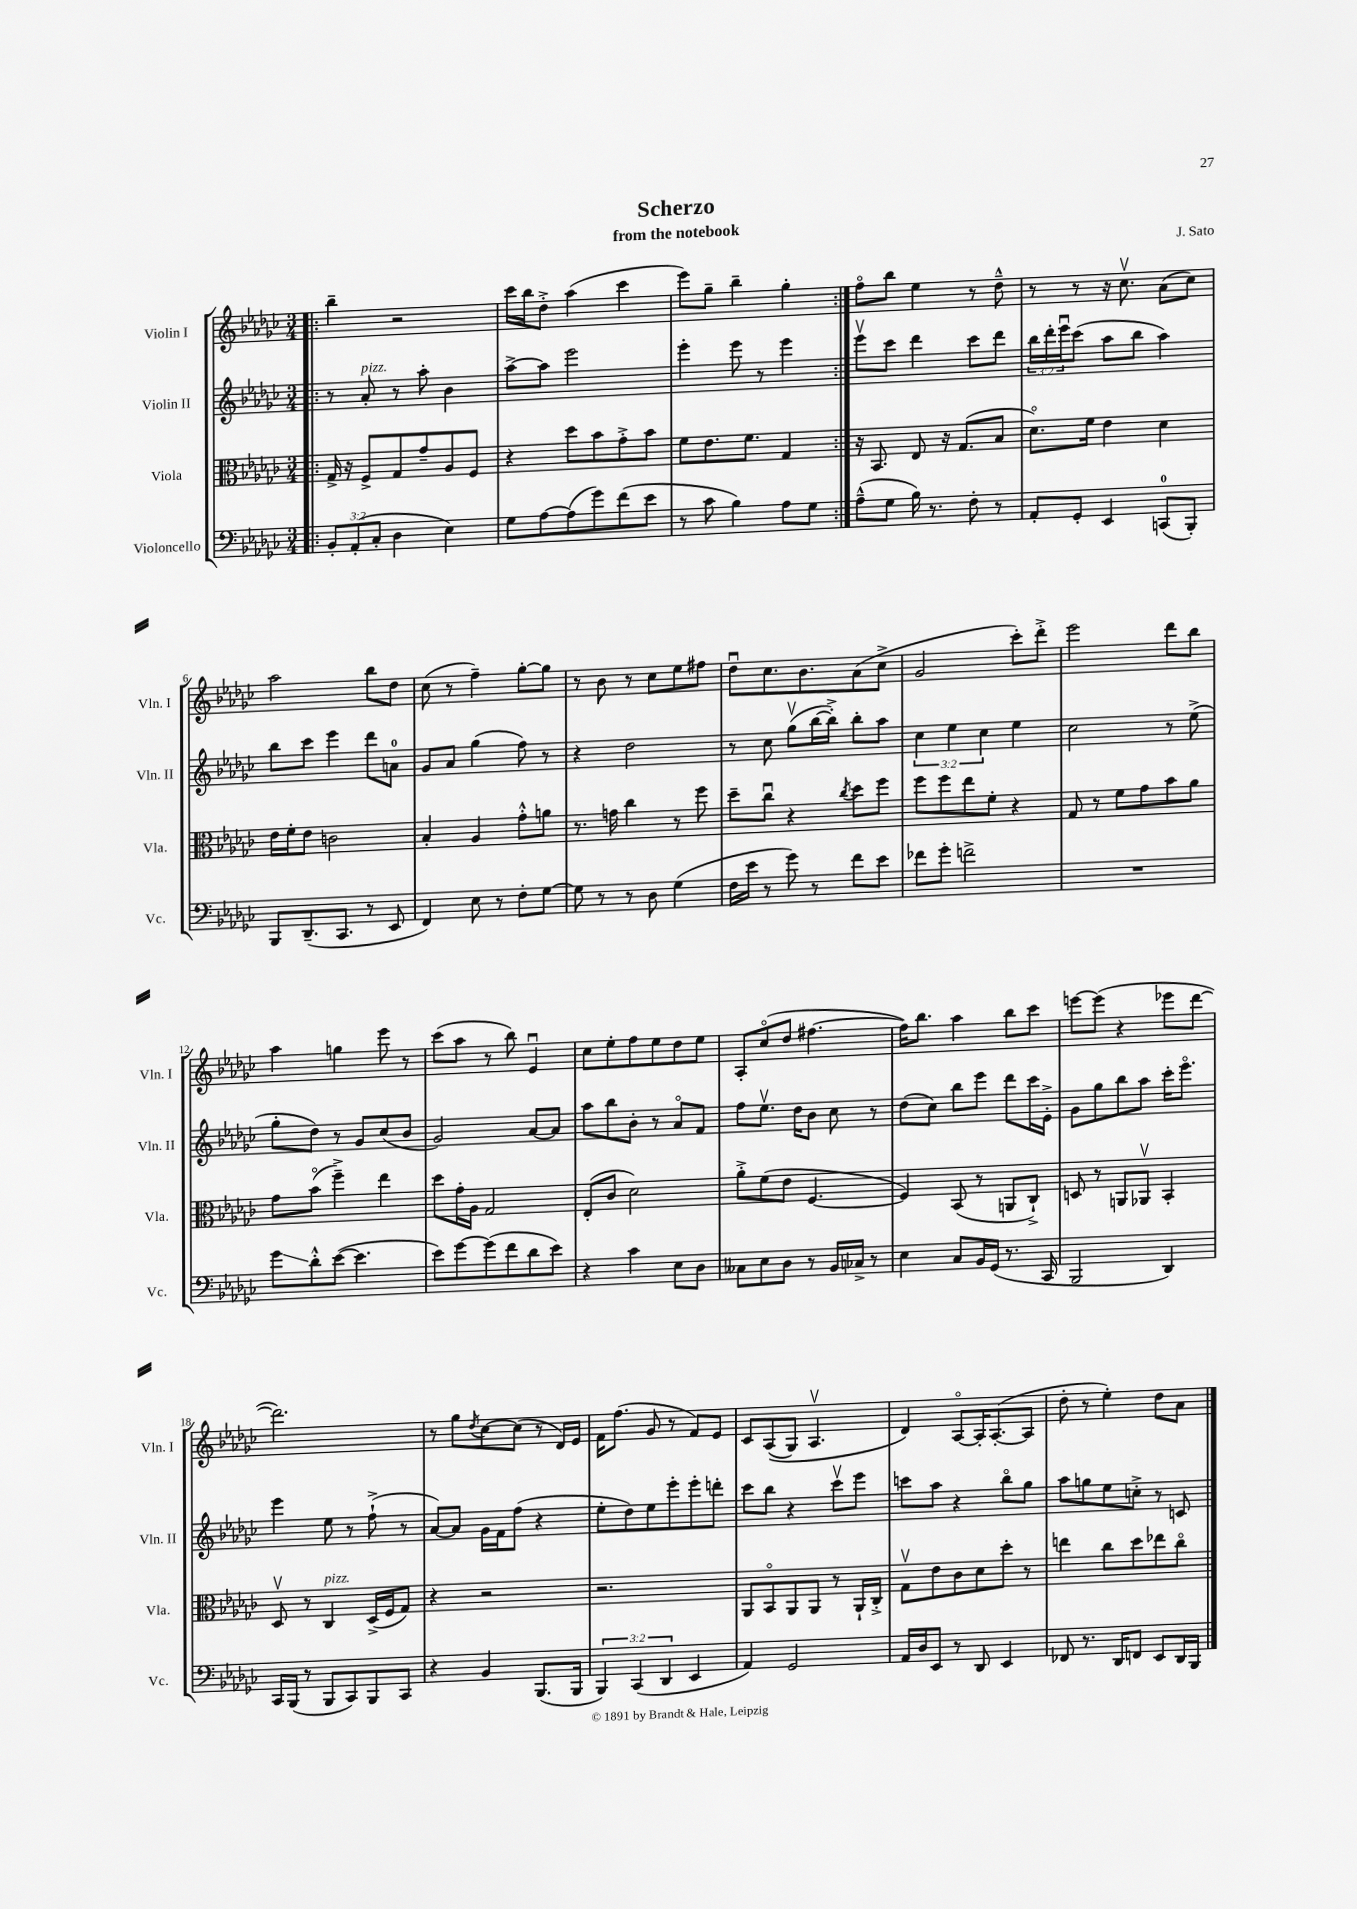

**kern	**kern	**kern	**kern
*staff4	*staff3	*staff2	*staff1
*clefF4	*clefC3	*clefG2	*clefG2
*k[b-e-a-d-g-c-]	*k[b-e-a-d-g-c-]	*k[b-e-a-d-g-c-]	*k[b-e-a-d-g-c-]
*M3/4	*M3/4	*M3/4	*M3/4
=!|:	=!|:	=!|:	=!|:
12BB-'	16G-^	8r	4bb-~
.	16r	.	.
(12AA-'	.	.	.
.	8F^	8a-'	.
12C-'	.	.	.
4D-	8G-	8r	2r
.	8g-~	8aa-'	.
4E-)	8A-	4b-	.
.	8F	.	.
=	=	=	=
8G-	4r	[8aa-^	16ccc-
.	.	.	16bb-
[8A-	.	8aa-]	8dd-'^
(8A-]	8dd-	2eee-	(4aa-
8g-)	8b-	.	.
(8f	8g-'^	.	4ccc-
8e-	8b-	.	.
=	=	=	=
8r	8f	4eee-'	8eee-)
8c-	8.e-	.	8gg-~
4B-)	.	8eee-	4bb-~
.	8.f	.	.
.	.	8r	.
8A-	4G-	4eee-	4gg-'
8G-	.	.	.
=:|!	=:|!	=:|!	=:|!
(8A-~^^	16r	8eee-v	8ffo
.	8.BB-	.	.
8G-	.	8ccc-	8bb-
16B-)	8E-	4ddd-	4ee-
8.r	.	.	.
.	16r	.	.
.	(8.G-	.	.
8F'	.	8ccc-	8r
8r	8B-	8ddd-	8dd-~^^
=	=	=	=
8AA-'	8.d-o)	24bb-	8r
.	.	24ddd-'	.
.	.	24eee-u	.
8GG-'	.	(8ccc-	8r
.	16f	.	.
4EE-	4e-	8aa-	16r
.	.	.	8.cc-v
.	.	8bb-	.
(8CC	4d-	4aa-)	(8a-
8BBB-')	.	.	8cc-)
=	=	=	=
8BBB-	16e-	8bb-	2aa-
.	16f'	.	.
(8.DD-~	8e-	8ccc-	.
.	2c	4eee-	.
8.CC-	.	.	.
8r	.	8ddd-	8bb-
8EE-	.	8a	8dd-
=	=	=	=
4FF)	4B-'	8g-	(8cc-
.	.	8a-	8r
8E-	4A-	(4gg-	4ff~)
8r	.	.	.
8F'	8g-'^^	8ff)	[8gg-'
[8G-	8a	8r	8gg-]
=	=	=	=
8G-]	8.r	4r	8r
8r	.	.	8b-
.	16g	.	.
8r	4cc-	2dd-	8r
8D-	.	.	8cc-
(4G-	8r	.	8ee-
.	8ff	.	8ff#
=	=	=	=
16F	8dd-~	8r	8dd-u
16e-	.	.	.
8r	8cc-u	8cc-	8.cc-
8g-)	4r	(8gg-v	.
.	.	.	8.b-
8r	.	[16bb-	.
.	.	16bb-'^])	.
.	8qcc-	.	.
8f	8dd-	8bb-'	(8a-
8e-	8ff	8aa-	8cc-^
=	=	=	=
8f-	8ff	6cc-	2g-
8g-'	8ff	.	.
.	.	6ee-	.
2f^	8ee-	.	.
.	.	6cc-	.
.	8f'	.	.
.	4r	4ee-	8ccc-')
.	.	.	8ddd-'^
=	=	=	=
2.r	8G-	2cc-	2eee-
.	8r	.	.
.	8f	.	.
.	8g-	.	.
.	8b-	8r	8ddd-
.	8a-	(8ee-^	8bb-
=	=	=	=
8g-	8g-	8gg-'	4aa-
8d-'^^	(8b-o	8dd-)	.
([8e-	4ff~^)	8r	4gg
4.e-]	.	8g-	.
.	4ee-	(8cc-	8eee-
.	.	8b-	8r
=	=	=	=
8e-)	8dd-	2g-)	(8ccc-
[8g-	16g-'	.	8aa-
.	16A-	.	.
(8g-]	2G-	.	8r
8f	.	.	8bb-)
8d-	.	[8a-	4e-u
8e-)	.	8a-]	.
=	=	=	=
4r	(8E-'	8aa-	8cc-
.	8c-	8bb-	8ee-'
4c-	2d-)	8b-'	8ff
.	.	8r	8ee-
8E-	.	8a-o	8dd-
8D-	.	8f	8ee-
=	=	=	=
8C--	8a-'^	8ff	8A-'
8E-	(8f	8.ee-v	(8cc-o
8D-	8e-	.	8dd-
.	.	16dd-	.
8r	[4.F	8b-	[4.ff#
16BB-	.	8cc-	.
16C-^	.	.	.
8r	.	8r	.
=	=	=	=
4E-	4F])	(8dd-	16ff#])
.	.	.	8.bb-
.	.	8cc-)	.
8C-	(8BB-	8bb-	4aa-
16BB-	8r	8eee-	.
(16GG-	.	.	.
8.r	8AA	8ddd-	8bb-
.	8C-`^)	16ccc-	8ccc-
16CC-	.	16e-'^	.
=	=	=	=
2BBB-	8D	8g-	[8eee
.	8r	8gg-	(8eee]
.	8AA	8bb-	4r
.	8AA-v	8aa-	.
4DD-)	4BB-'	16ccc-'	8eee-
.	.	8.eee-o	.
.	.	.	[8ddd-
=	=	=	=
16CC-	8D-v	4eee-	2.ddd-])
(16BBB-	.	.	.
8r	8r	.	.
8BBB-	4C-	8ee-	.
8CC-)	.	8r	.
8BBB-	(16D-^	(8ff`^	.
.	16F	.	.
8CC-	8G-)	8r	.
=	=	=	=
4r	4r	[8a-)	8r
.	.	8a-]	8gg-
.	.	.	8qdd-
4BB-	2r	16g-	[8cc-
.	.	16f	.
.	.	(8ff	(8cc-]
(8.BBB-	.	4r	8r
.	.	.	16d-)
16BBB-	.	.	16e-
=	=	=	=
6BBB-)	2.r	8ee-'	16f
.	.	.	(8.ff
.	.	8dd-)	.
(6CC-	.	.	.
.	.	8ee-	8g-
6DD-	.	.	.
.	.	8eee-'	8r
4EE-	.	8eee-'	8f)
.	.	8ddd'	8e-
=	=	=	=
4AA-)	8AA-	8ccc-	8c-
.	8BB-o	8bb-	&((8A-
2GG-	8AA-	4r	8G-)
.	8AA-	.	4.A-v
.	8r	8ccc-v	.
.	16AA-`	8eee-	.
.	16C-'^	.	.
=	=	=	=
16AA-	8G-v	8ccc	4d-&)
16D-	.	.	.
8EE-	8e-	8aa-	.
8r	8c-	4r	[8A-o
8DD-	8d-	.	16A-']
.	.	.	([8.A-'
4EE-	8dd-'	8bb-o	.
.	8r	8gg-	8A-]
=	=	=	=
8FF-	4ee	8aa-	8dd-'
8.r	.	8gg	8r
.	8cc-	8ee-	4ee-')
16DD-	.	.	.
8FF	8dd-	8cc'^	.
8EE-	8ee-	8r	8dd-
16DD-	8cc-o	8c	8a-
16BBB-	.	.	.
==	==	==	==
*-	*-	*-	*-
